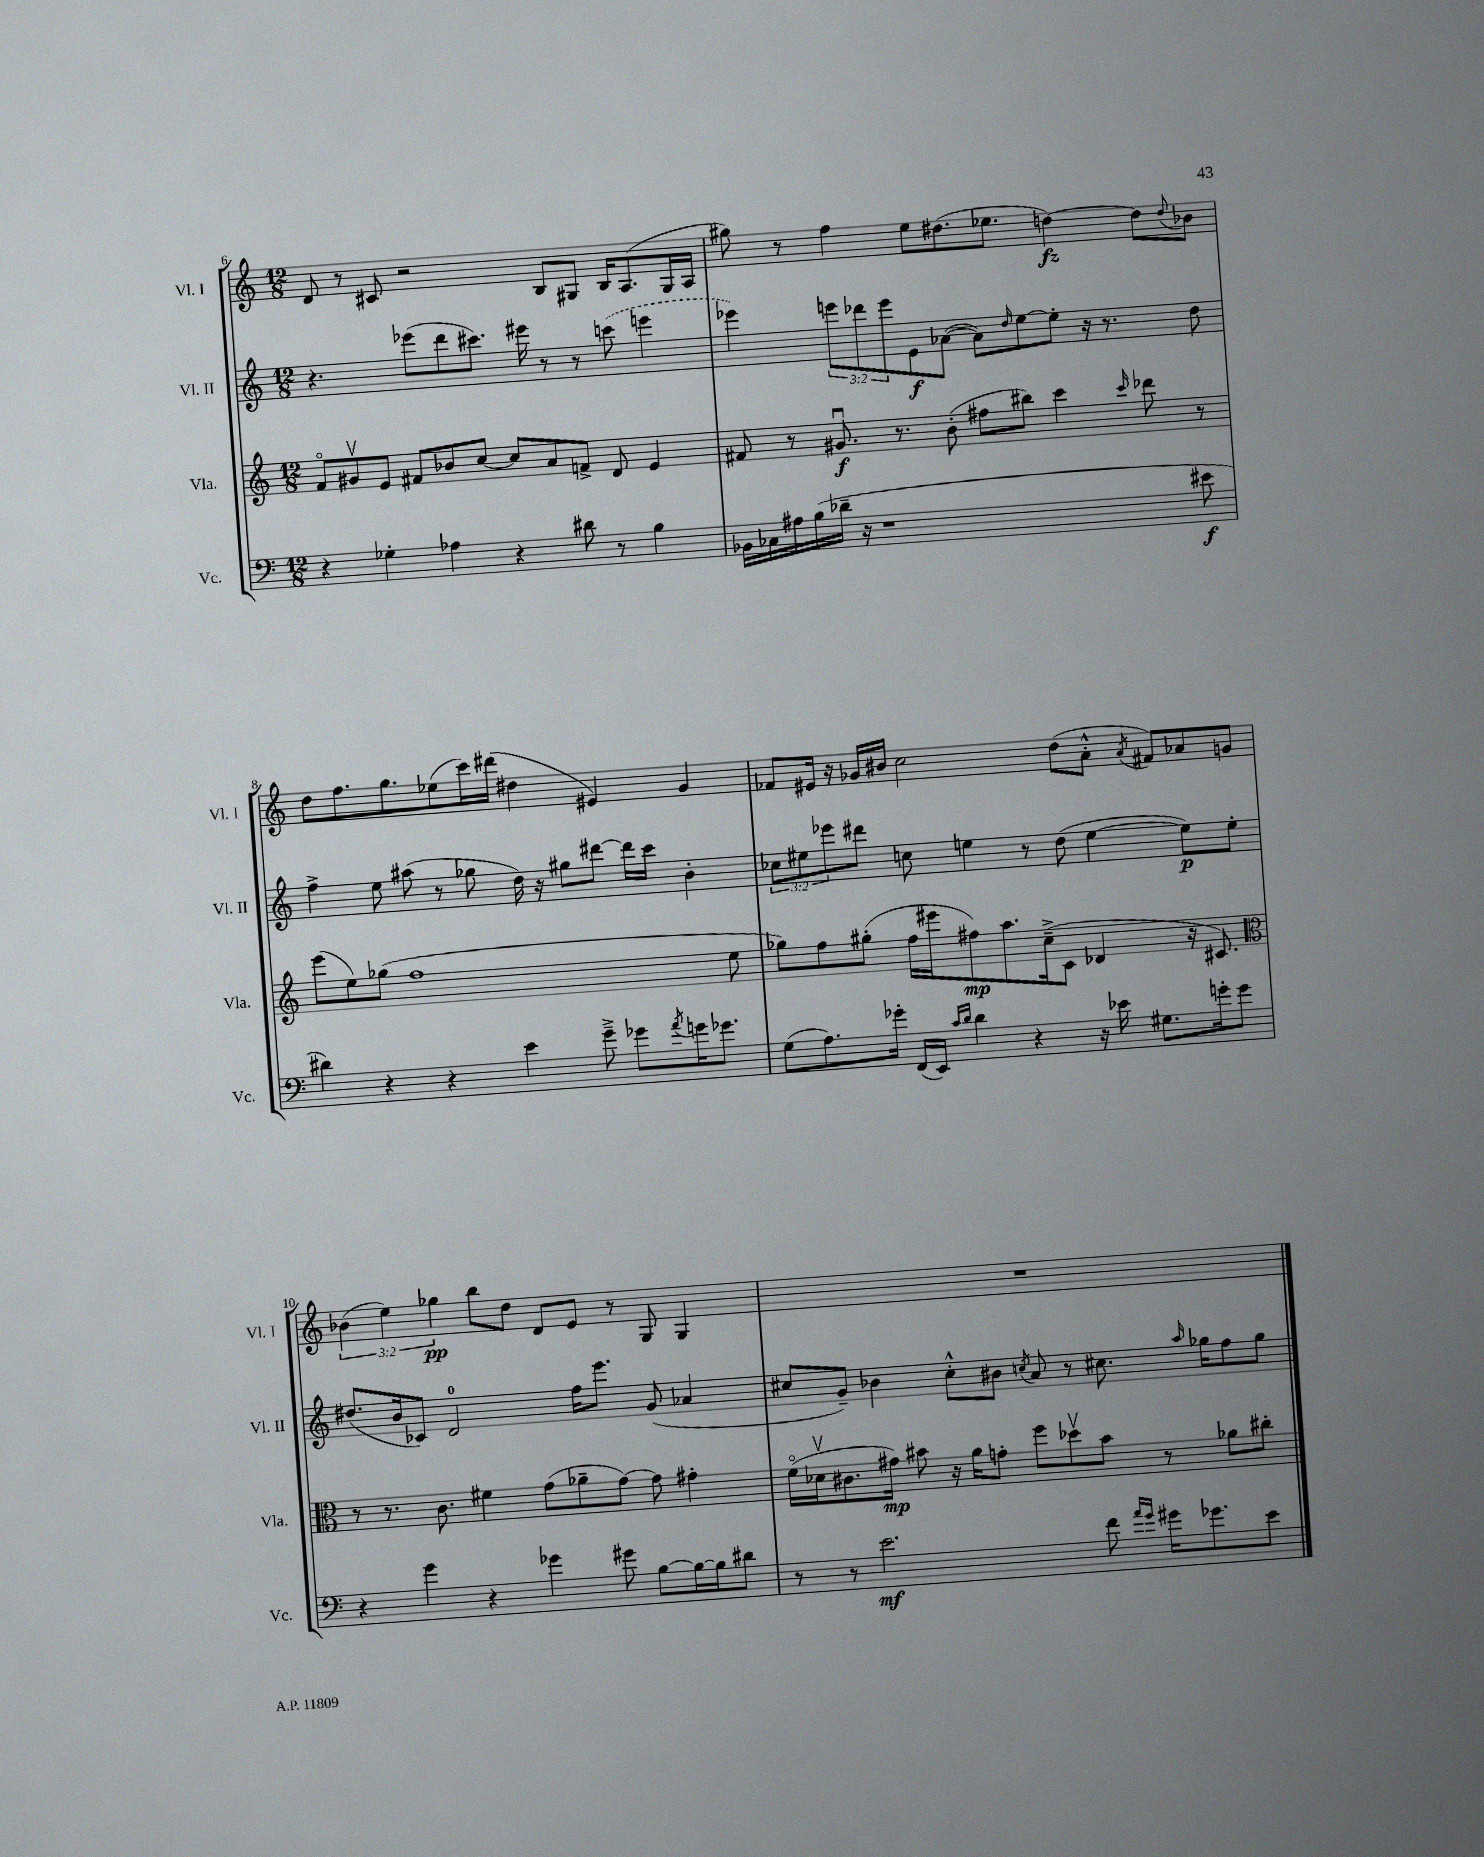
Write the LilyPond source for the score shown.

<<
\new StaffGroup <<
\new Staff = "s0" \with { instrumentName = "Vl. I" shortInstrumentName = "Vl. I" } {
    \clef treble \key c \major \numericTimeSignature \time 12/8 \override Staff.TupletNumber.text = #tuplet-number::calc-fraction-text
    d'8 r8 cis'8 r2 b8 gis8 b16 a8.( gis16 a16 |
    gis''8) r8 f''4 e''8 dis''8.( ees''8. d''4~\fz) d''8 \appoggiatura { d''8 } bes'8 |
    d''8 f''8. g''8. ees''8( c'''16) dis'''16( dis''4 eis'4) g'4 |
    fes'8 eis'16 r16 ges'16 bis'16 c''2 d''8( a'8-.-^ \acciaccatura { a'8 } fis'8) aes'8 g'8 |
    \tuplet 3/2 { bes'4( e''4) ges''4\pp } b''8 d''8 d'8 e'8 r8 g8 g4 |
    R1. \bar "|." |
}
\new Staff = "s1" \with { instrumentName = "Vl. II" shortInstrumentName = "Vl. II" } {
    \clef treble \key c \major \numericTimeSignature \time 12/8 \override Staff.TupletNumber.text = #tuplet-number::calc-fraction-text
    r4. ees'''8( d'''8 cis'''8.) eis'''16 r8 r8 \once \slurDashed c'''8( e'''4 |
    ees'''4) \tuplet 3/2 { e'''8 des'''8 e'''8 } e'8\f aes'8~( aes'8) \grace { d''16 } e''8~ e''8-. r16 r8. d''8 |
    f''4-> e''8 ais''8( r8 ges''8 d''16) r16 gis''8 dis'''8~ dis'''16 c'''16 b'4-. |
    \tuplet 3/2 { ces''8 eis''8 ees'''8 } dis'''8 c''8 e''4 r8 d''8( e''4~ e''8\p) e''8-. |
    dis''8.( b'16 ces'8) d'2-0 f''16 e'''8. g'8( aes'4 |
    cis''8 g'8--) bes'4 cis''8-.-^ bis'8 \acciaccatura { c''8 } a'8 r8 cis''8. \grace { a''16 } ges''16 f''8 ges''8 \bar "|." |
}
\new Staff = "s2" \with { instrumentName = "Vla." shortInstrumentName = "Vla." } {
    \clef treble \key c \major \numericTimeSignature \time 12/8
    f'8\flageolet gis'8\upbow e'8 fis'8 bes'8 c''8~ c''8 a'8 f'8-> d'8 e'4 |
    fis'8 r8 gis'8.\downbow\f r8. b'8-.( fis''8 bis''8) c'''4 \grace { c'''16 } des'''8 r8 |
    e'''8( e''8) ges''8( f''1 e''8 |
    ges''8) f''8 gis''8-.( f''16 eis'''16 fis''8\mp) a''8. c''16--->( c'8 des'4 r16 cis'8.) |
    \clef alto r8 r8. c'8. fis'4 g'8( aes'8-- g'8~) g'8 gis'4-. |
    f'16\flageolet( des'16\upbow cis'8. gis'16\mp) bis'8 r16 a'16 g'8-. f''8 des''8\upbow bis'8 r8 aes'8 cis''8-. \bar "|." |
}
\new Staff = "s3" \with { instrumentName = "Vc." shortInstrumentName = "Vc." } {
    \clef bass \key c \major \numericTimeSignature \time 12/8
    r4 ges4-. aes4 r4 dis'8 r8 b4 |
    bes,16 ces16 ais16 b16( des'16-- r16 r1 eis'8\f |
    dis'4) r4 r4 e'4 g'8---> ges'8 \acciaccatura { a'8 } g'16 ges'8. |
    g8( a8.) ges'16-. f,16( e,16) \grace { c'16 d'16 } d'4 r4 r16 ees'16 gis8. g'16-. g'8 |
    r4 g'4 r4 ges'4 gis'8 b8~ b16~ b16 dis'8 |
    r8 r8 e'2.\mf f'8 \grace { a'16 g'16 } gis'16 ges'8. e'8 \bar "|." |
}
>>
>>
\layout { \context { \Score currentBarNumber = #6 } }
